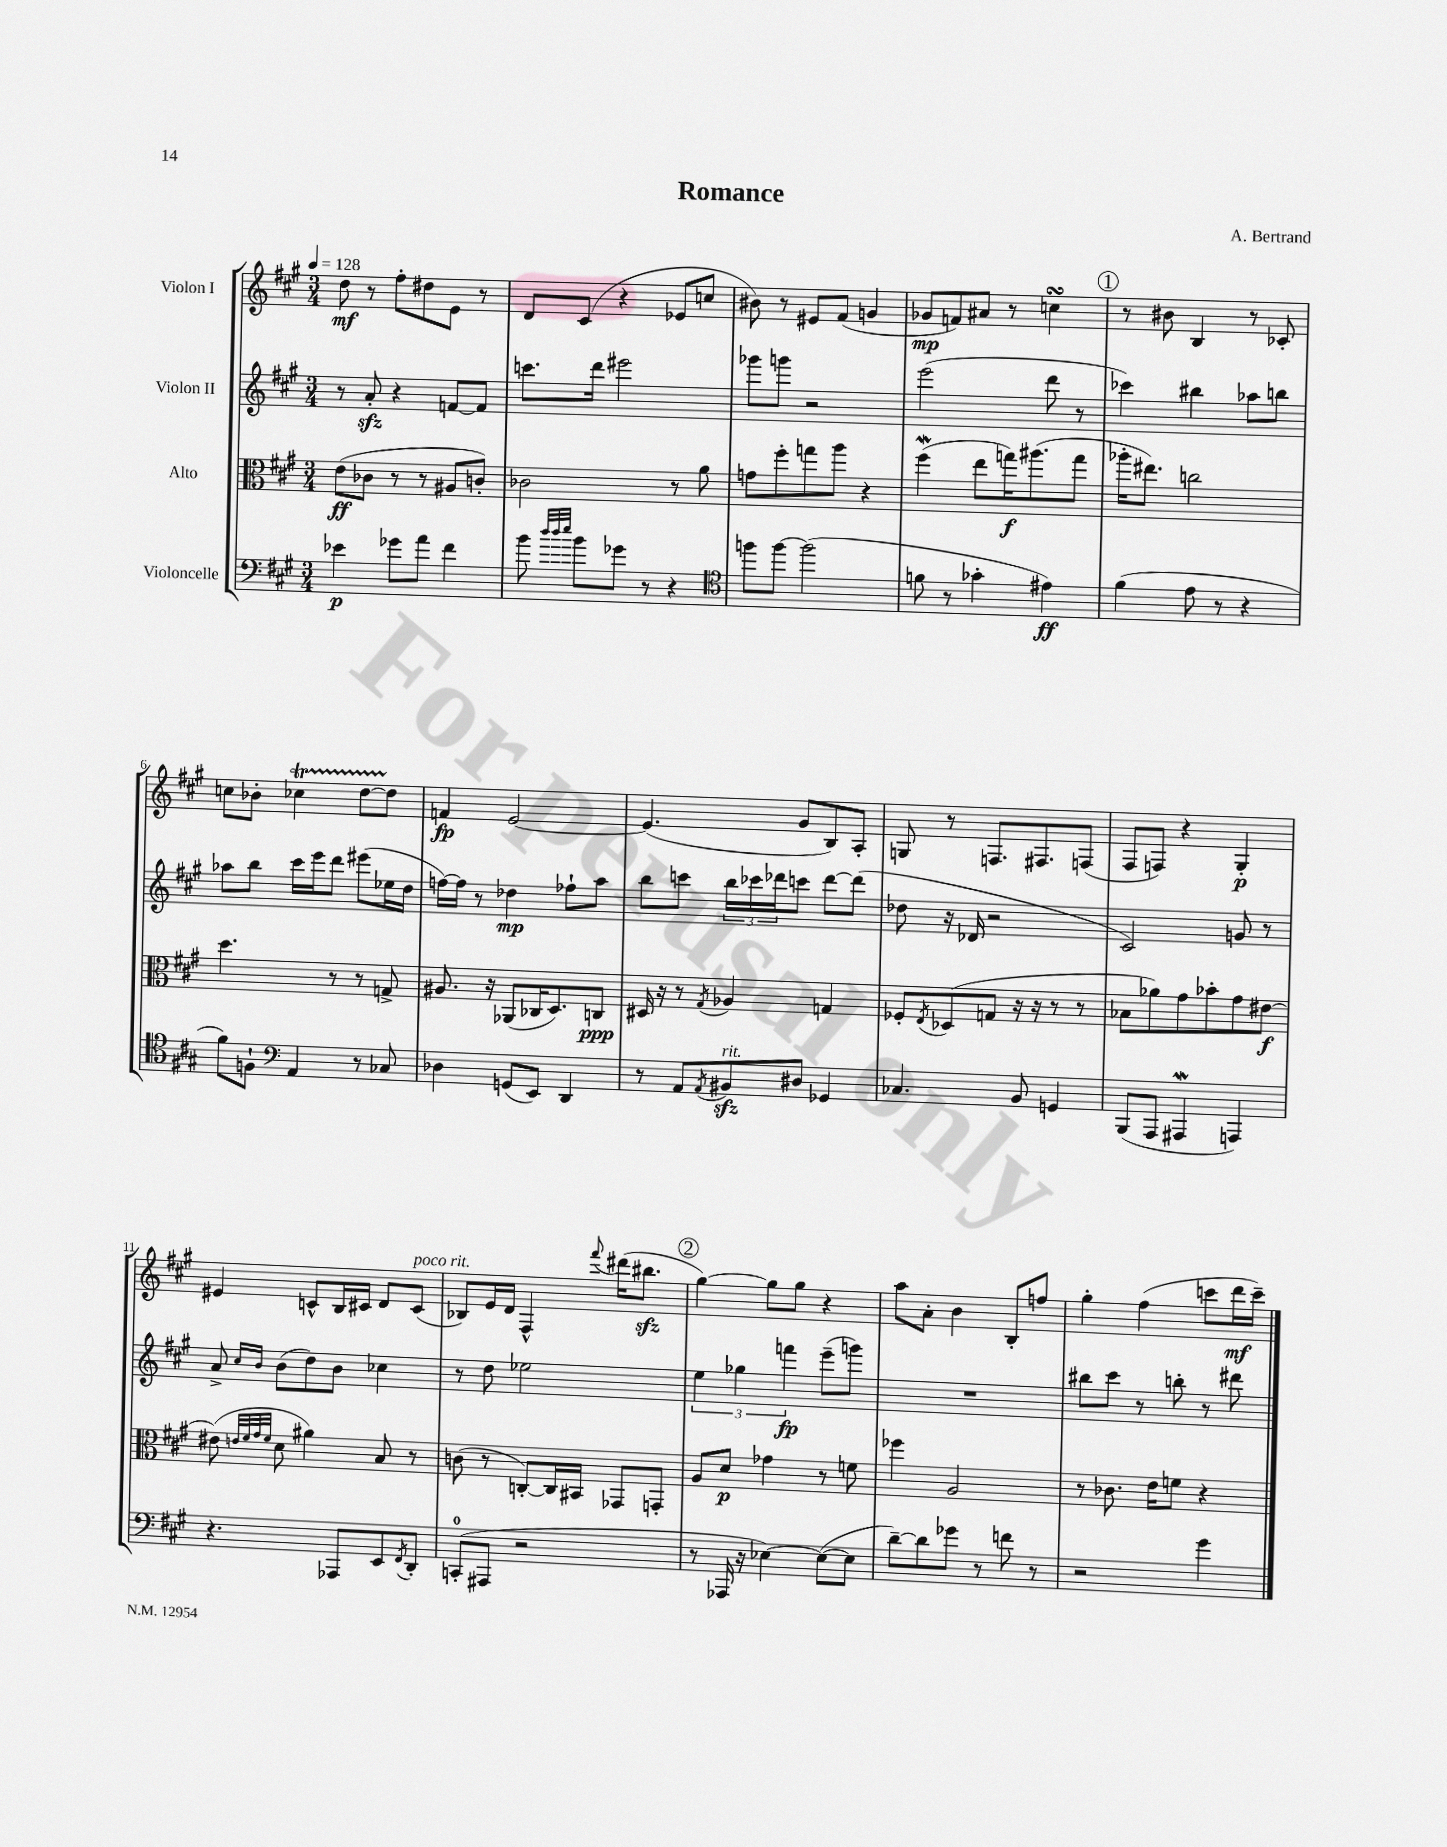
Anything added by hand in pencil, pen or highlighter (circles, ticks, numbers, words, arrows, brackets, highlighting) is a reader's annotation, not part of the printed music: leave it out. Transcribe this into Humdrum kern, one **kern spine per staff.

**kern	**kern	**kern	**kern
*staff4	*staff3	*staff2	*staff1
*clefF4	*clefC3	*clefG2	*clefG2
*k[f#c#g#]	*k[f#c#g#]	*k[f#c#g#]	*k[f#c#g#]
*M3/4	*M3/4	*M3/4	*M3/4
*MM128	*MM128	*MM128	*MM128
4e-\	(8e\L	8r	8dd\
.	8c-\J	8a'/	8r
8g-\L	8r	4r	8ff#'\L
8a\J	8r	.	8dd#\
4f#\	8A#/L	[8f/L	8e\J
.	8c'/J)	8f/]J	8r
=	=	=	=
8b\	2c-\	8.ccc\L	8d/L
32qqdd/LLL	.	.	.
32qqdd/	.	.	.
32qqee/JJJ	.	.	.
8b\L	.	.	(8c#/J
.	.	16ddd\Jk	.
8g-\J	.	2eee#\	4r
8r	.	.	.
4r	8r	.	8e-/L
.	8a\	.	8cc/J
=	=	=	=
*clefC4	*	*	*
8ff\L	8g\L	8ggg-\L	8b#\)
[8ff\J	8ff#'\	8ggg\J	8r
(2ff\]	8gg\	2r	8e#/L
.	8aa\J	.	(8f#/J
.	4r	.	4g/
=	=	=	=
8f\	(4ff#\	(2eee\	8g-/L
8r	.	.	8f/)
4g-'\	8ee\L	.	8a#/J
.	16gg\K)	.	8r
.	(8.aa#\	.	.
4e#\)	.	8ddd\	4cc\
.	8gg\J	8r	.
=	=	=	=
(4f#\	16aa-'\LK	4ccc-\)	8r
.	8.ee#\J)	.	.
.	.	.	8b#\
8e\	2cc\	4bb#\	4B/
8r	.	.	.
4r	.	8aa-\L	8r
.	.	8bb\J	8c-'/
=	=	=	=
8f#\L)	4.dd\	8aa-\L	8cc\L
8F`\J	.	8bb\J	8b-'\J
*clefF4	*	*	*
4AA/	.	16ccc#\LL	4cc-\
.	.	16eee\J	.
.	8r	8ddd\J	.
8r	8r	(8eee#\L	[8dd\L
8C-/	8G^/	16ee-\L	8dd\]J
.	.	16dd\JJ	.
=	=	=	=
4D-\	8.A#/	[16ff\LL)	4f/
.	.	16ff\]JJ	.
.	.	8r	.
.	16r	.	.
(8GG/L	(8AA-/L	4dd-\	[2e/
8EE/J)	16C-/K	.	.
.	8.D/)	.	.
4DD/	.	8ff-`\L	.
.	8C/J	8aa\J	.
=	=	=	=
8r	16D#/	8bb\L	(4.e/]
.	16r	.	.
8AA/L	8r	8ccc\J	.
8qAA/	8qG#/	.	.
8BB#/	4A-/	24bb\LL	.
.	.	24ccc-\	.
.	.	24ddd-\J	.
8D#/J	.	8ccc\J	8g#/L
4GG-/	4G/	[8ddd-\L	8B/)
.	.	(8ddd-\]J	8A'/J
=	=	=	=
4.C-/	8F-'/L	8dd-\	8G/
.	8qE/	.	.
.	(8D-/	16r	8r
.	.	16d-/	.
.	8G/J	2r	8.F/L
8BB/	16r	.	.
.	16r	.	8.F#/
4GG/	8r	.	.
.	8r	.	(8F/J
=	=	=	=
(8BBB/L	8B-\L	2c#/)	8F#/L
8AAA/J	8a-\)	.	8F/J)
4AAA#/	8g#\	.	4r
.	8b-'\	.	.
4AAA/)	8g#\	8g/	4G#'/
.	[8e#\J	8r	.
=	=	=	=
4.r	(8e#\]	8a^/	4e#/
.	32qqe/LLL	.	.
.	32qqf#/	.	.
.	32qqg#/	16qqcc#/LL	.
.	32qqf#/JJJ	16qqb/JJ	.
.	8d\	(8b\L	.
.	4a#\)	8dd\)	8c^^/L
8AAA-/L	.	8b\J	16B/L
.	.	.	16c#/JJ
8EE/	8B/	4cc-\	8d/L
8qFF#/	.	.	.
8DD'/J	8r	.	(8c#/J
=	=	=	=
(8CC'/L	(8c\	8r	8B-/L)
8AAA#/J	8r	8dd\	16e/L
.	.	.	16d/JJ
2r	[8C'/L)	2ee-\	4F#^^/
.	16C/]L	.	.
.	16BB#/JJ	.	.
.	.	.	8qqfff#/
.	8GG-/L	.	(16ddd#\LK
.	.	.	8.bb#\J
.	8GG'/J	.	.
=	=	=	=
8r	8A/L	6ee\	[4gg#\)
16AAA-/	8d/J	.	.
.	.	6gg-\	.
16r	.	.	.
[4E-\)	4g-\	.	8gg#\]L
.	.	6fff\	.
.	.	.	8gg#\J
(8E-\_L	8r	(8eee~\L	4r
8E-\]J	8f\	8ggg\J)	.
=	=	=	=
[8d~\L)	4ff-\	2.r	8aa\L
8d\]	.	.	8a'\J
8g-\J	2A/	.	4b\
8r	.	.	.
8f\	.	.	8B'/L
8r	.	.	8ff/J
=	=	=	=
2r	8r	8bb#\L	4gg#'\
.	8.c-\	8ccc#\J	.
.	.	8r	(4ff#\
.	16e\LK	.	.
.	8f\J	8bb'\	.
4g#\	4r	8r	8ccc\L
.	.	8ddd#\	16ddd\L
.	.	.	16ccc~\JJ)
==	==	==	==
*-	*-	*-	*-
